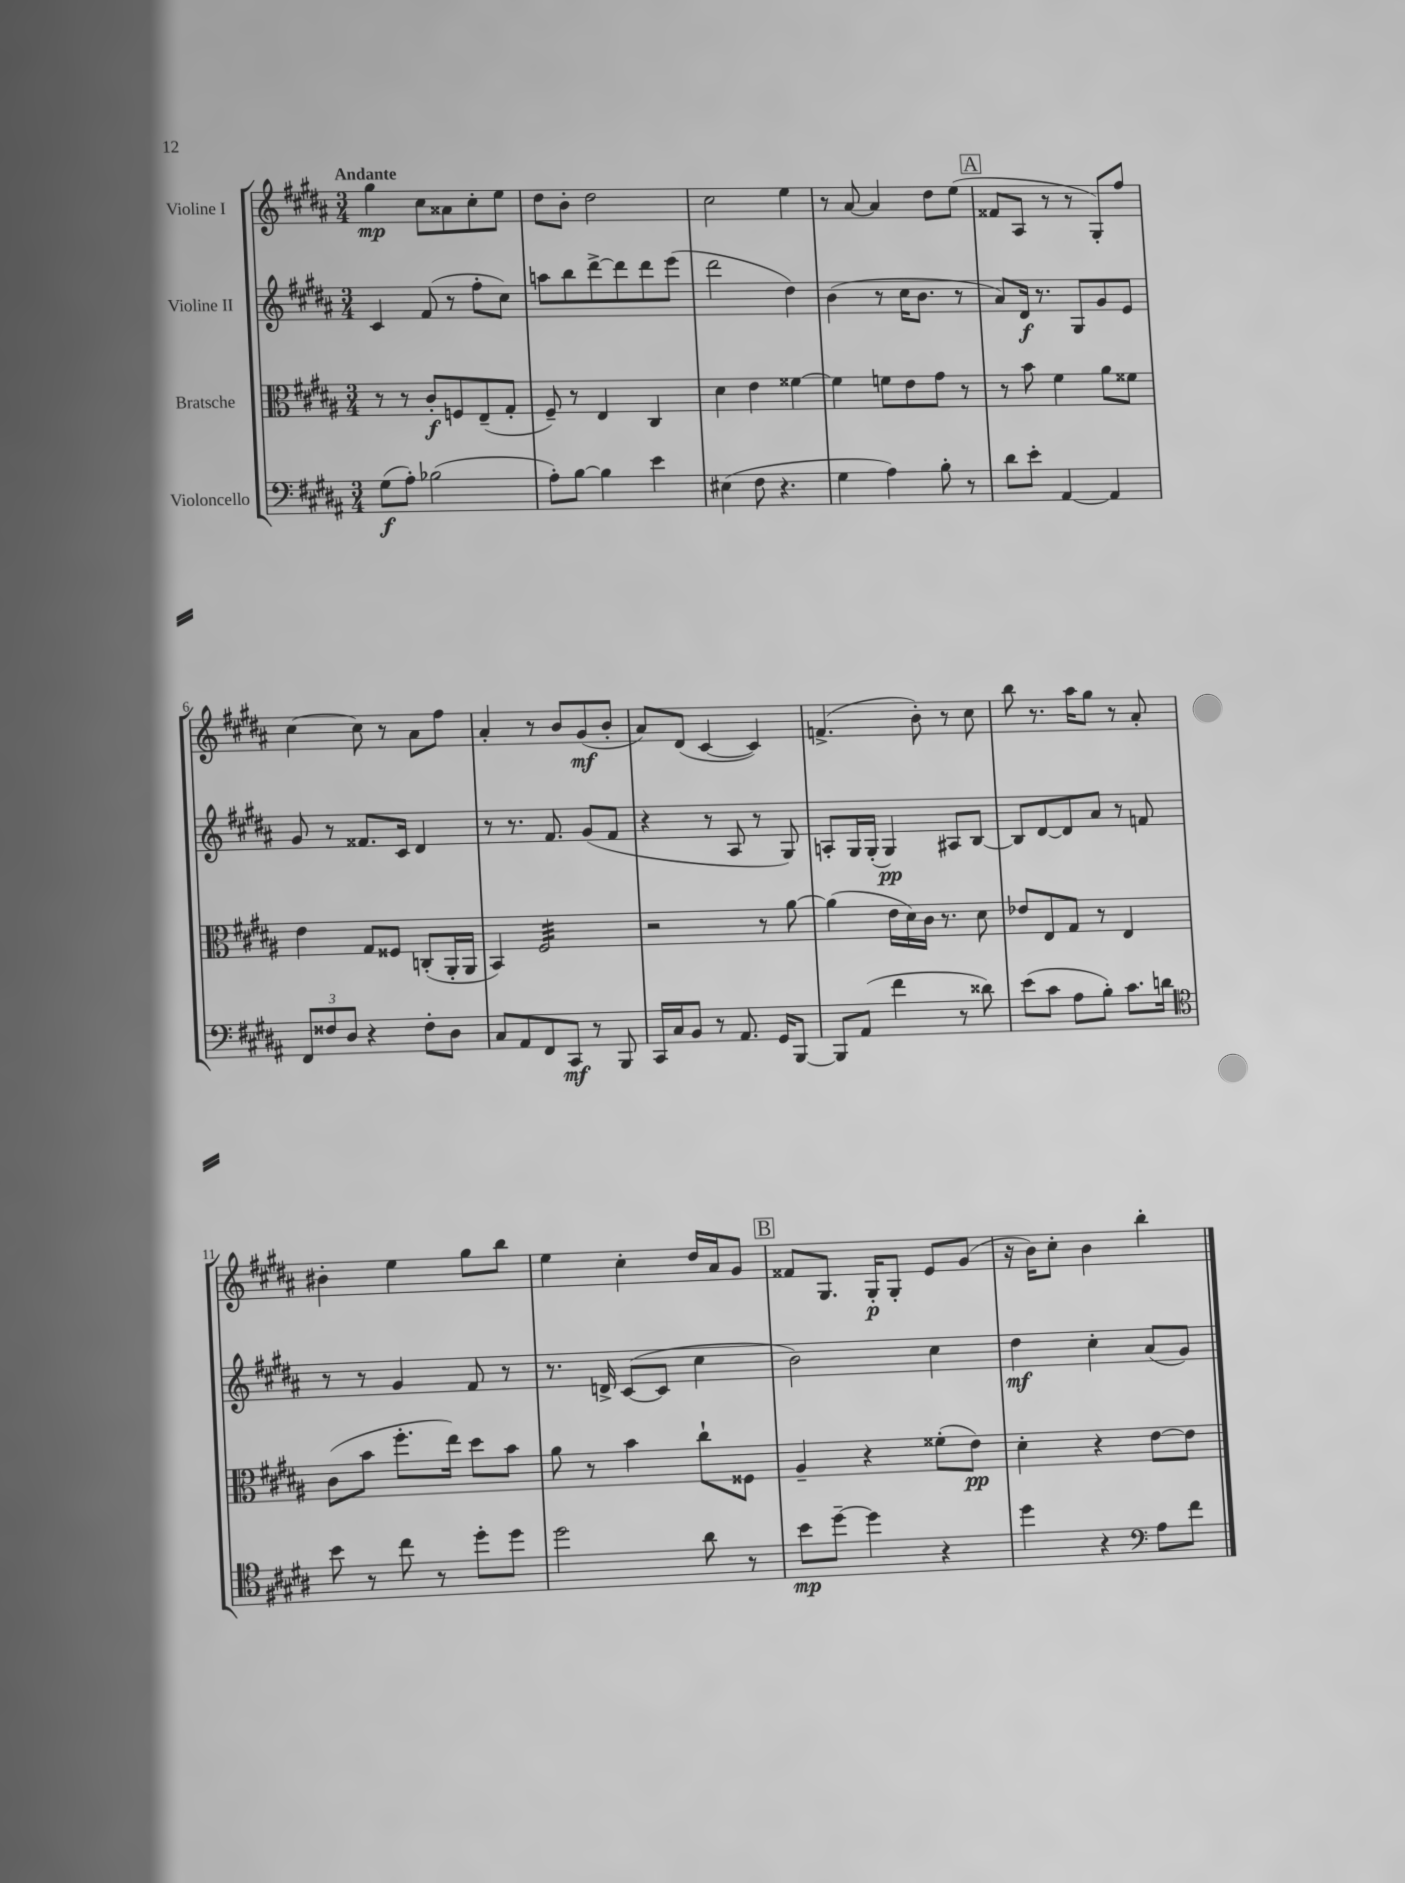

**kern	**kern	**kern	**kern
*staff4	*staff3	*staff2	*staff1
*clefF4	*clefC3	*clefG2	*clefG2
*k[f#c#g#d#a#]	*k[f#c#g#d#a#]	*k[f#c#g#d#a#]	*k[f#c#g#d#a#]
*M3/4	*M3/4	*M3/4	*M3/4
(8G#\L	8r	4c#/	4gg#\
8A#'\J)	8r	.	.
(2B-\	8c#'/L	(8f#/	8cc#\L
.	8F/	8r	8a##\
.	(8E~/	8ff#'\L	8cc#'\
.	8G#'/J	8cc#\J)	8ee\J
=	=	=	=
8A#'\L)	8F#~/)	8aa\L	8dd#\L
[8B\J	8r	8bb\	8b'\J
4B\]	4E/	[8ddd#^\	2dd#\
.	.	8ddd#\]	.
4e\	4C#/	8ddd#\	.
.	.	(8eee\J	.
=	=	=	=
(4E#\	4d#\	2ddd#\	2cc#\
8F#\	4e\	.	.
4.r	.	.	.
.	[4f##\	4dd#\)	4ee\
=	=	=	=
4G#\	4f##\]	(4b\	8r
.	.	.	[8a#/
4A#\)	8f\L	8r	4a#/]
.	8e\	16cc#\LK	.
.	.	8.b\J	.
8B'\	8g#\J	.	8dd#\L
8r	8r	8r	(8ee\J
=	=	=	=
8d#\L	8r	8a#/L)	8f##/L
8e'\J	8b\	16d#/Jk	8A#/J
.	.	8.r	.
[4AA#/	4f#\	.	8r
.	.	8G#/L	8r
4AA#/]	8a#\L	8g#/	8G#'/L)
.	8f##\J	8e/J	8ff#/J
=	=	=	=
12FF#/L	4e\	8g#/	[4cc#\
12F##/	.	.	.
.	.	8r	.
12D#/J	.	.	.
4r	8G#/L	8.f##/L	8cc#\]
.	8F##/J	.	8r
.	.	16c#/Jk	.
8F##'\L	(8C'/L	4d#/	8a#\L
8D#\J	16AA#'/L	.	8ff#\J
.	16AA#/JJ	.	.
=	=	=	=
8C#/L	4BB/)	8r	4a#'/
8AA#/	.	8.r	.
8FF#/	2F#/	.	8r
.	.	8.f#/	.
8CC#/J	.	.	8b/L
8r	.	(8g#/L	(8g#/
8BBB/	.	8f#/J	8b'/J
=	=	=	=
16CC#/LL	2r	4r	8a#/L)
16C#/J	.	.	.
8BB/J	.	.	(8d#/J
8r	.	8r	[4c#/
8.AA#/	.	8A#/	.
.	8r	8r	4c#/])
16GG#/LK	.	.	.
[8BBB/J	[8a#\	8G#/)	.
=	=	=	=
8BBB/]L	(4a#\]	8A'/L	(4.f^/
(8AA#/J	.	16G#/L	.
.	.	(16G#'/JJ	.
4f#\	16e\LL	4G#/)	.
.	16d#\)	.	.
.	16c#\JJ	.	8b'\)
.	8.r	.	.
8r	.	8A#/L	8r
8d##\)	8d#\	[8B/J	8cc#\
=	=	=	=
(8e\L	8e-/L	8B/]L	8bb\
8c#\J	8E/	[8d#/	8.r
8A#\L	8G#/J	8d#/]	.
.	.	.	16aa#\LK
8B'\J)	8r	8a#/J	8gg#\J
8.c#\L	4E/	8r	8r
.	.	8f/	8a#'/
16d\Jk	.	.	.
=	=	=	=
*clefC4	*	*	*
8b\	(8c#\L	8r	4b#'\
8r	8b\J	8r	.
8cc#\	8.ff#'\L	4g#/	4ee\
8r	.	.	.
.	16ee\Jk)	.	.
8dd#'\L	8dd#\L	8f#/	8gg#\L
8dd#\J	8b\J	8r	8bb\J
=	=	=	=
2dd#\	8a#\	8.r	4ee\
.	8r	.	.
.	.	16d^/	.
.	4b\	([8c#/L	4cc#'\
.	.	8c#/]J	.
8a#\	8cc#`\L	4cc#\	16dd#/LL
.	.	.	16a#/J
8r	8F##\J	.	8g#/J
=	=	=	=
8b\L	4A#~/	2b\)	8f##/L
[8dd#~\J	.	.	8.G#/J
4dd#\]	4r	.	.
.	.	.	16G#'/LK
.	.	.	8G#'/J
4r	(8f##'\L	4cc#\	8e/L
.	8e\J)	.	(8g#/J
=	=	=	=
4dd#\	4d#'\	4dd#\	16r
.	.	.	16b\LK)
.	.	.	8cc#'\J
4r	4r	4cc#'\	4b\
*clefF4	*	*	*
8A#\L	[8e\L	(8a#/L	4bb'\
8f#\J	8e\]J	8g#/J)	.
==	==	==	==
*-	*-	*-	*-
